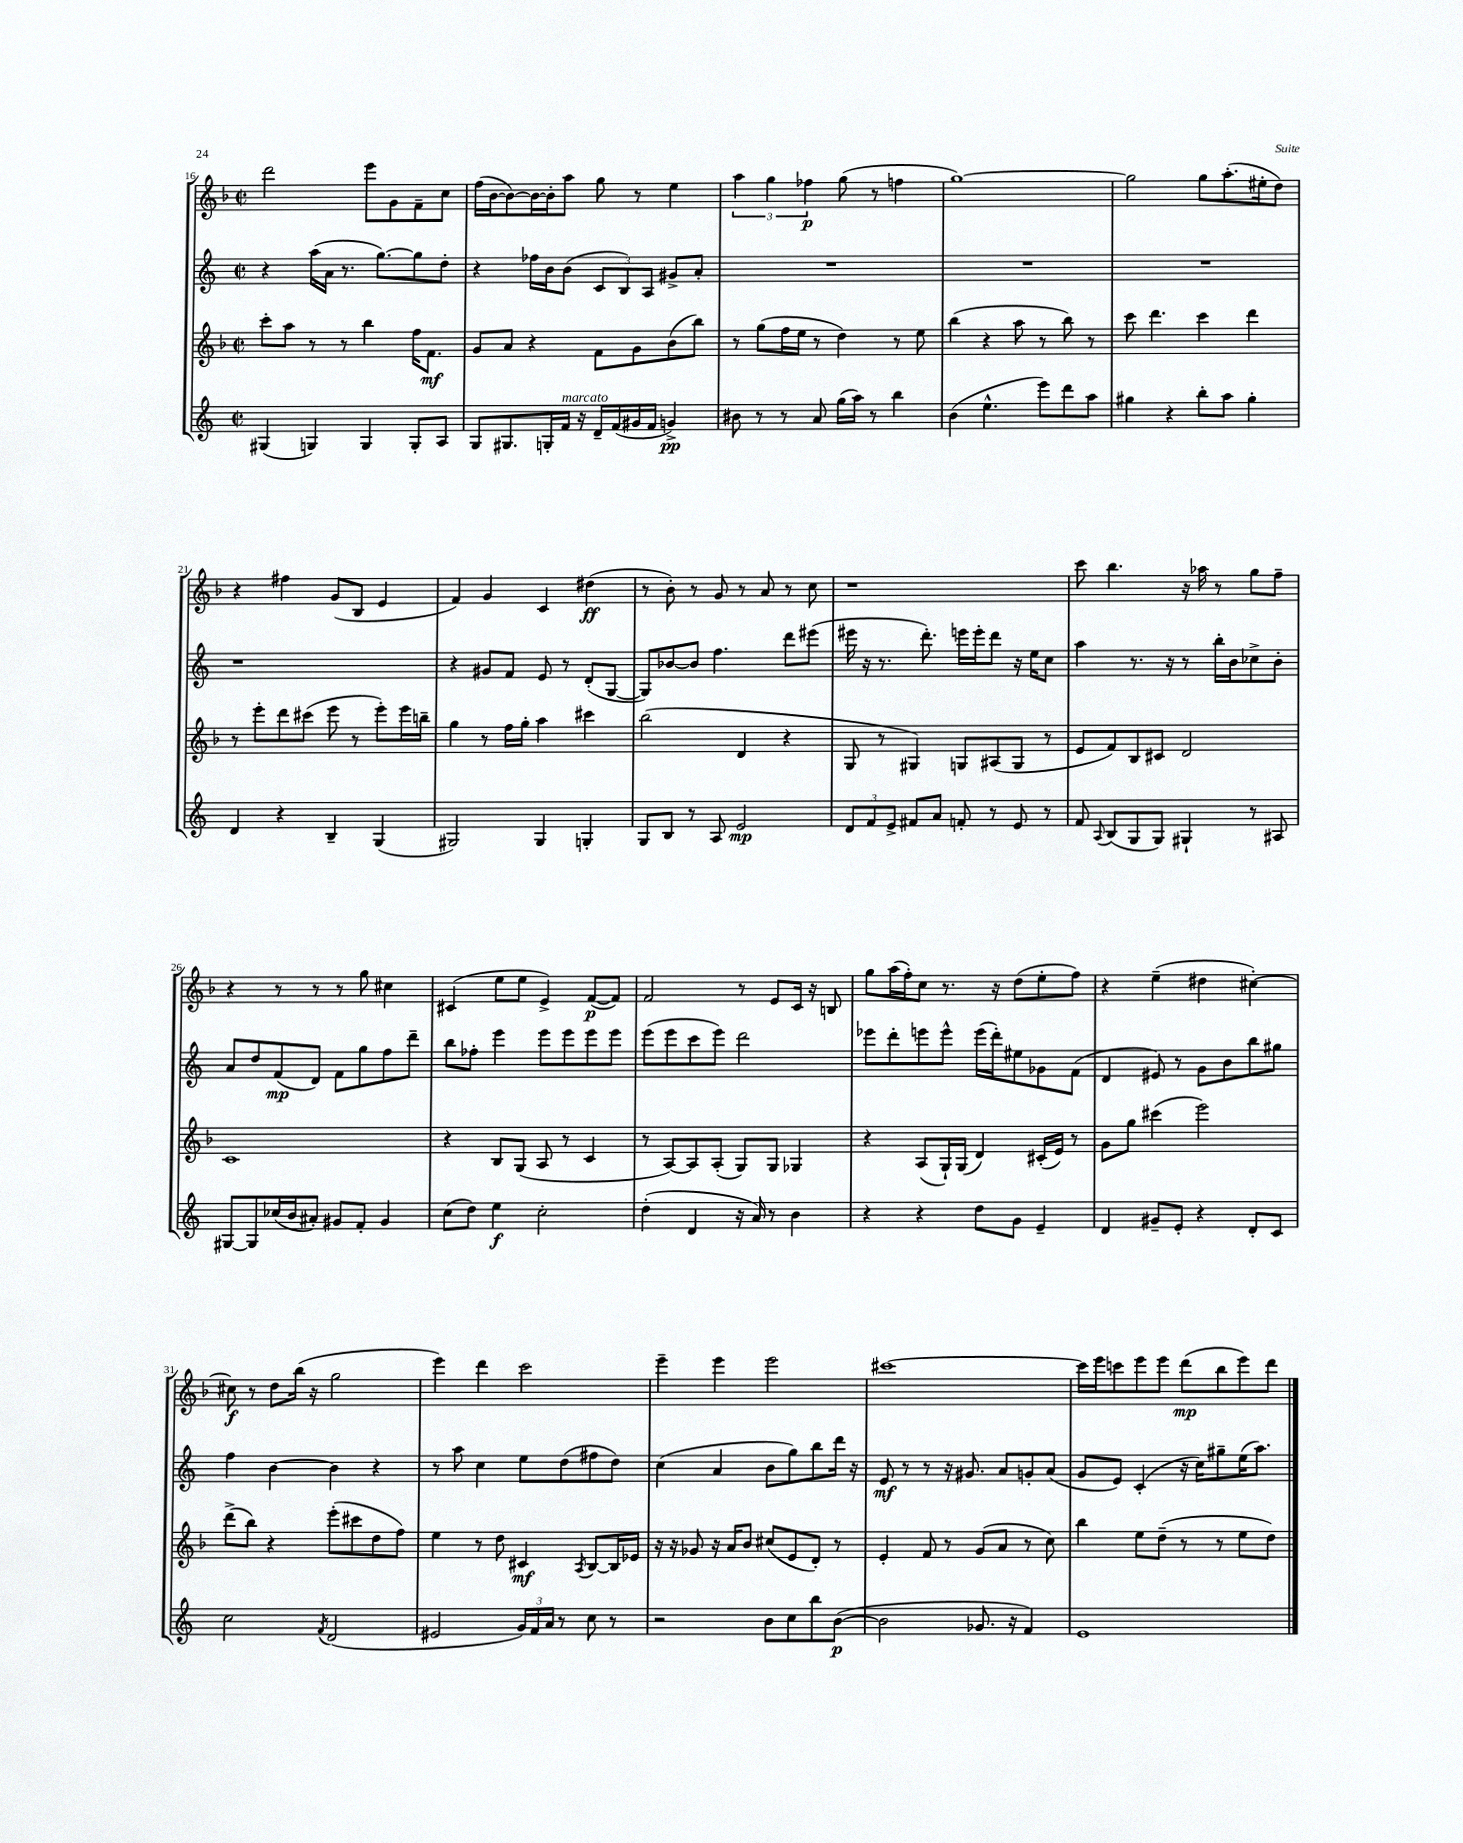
<<
\new StaffGroup <<
\new Staff = "s0" {
    \clef treble \key f \major \defaultTimeSignature \time 2/2
    \autoBeamOff d'''2 e'''8[ g'8 f'8-- c''8] |
    f''16[( bes'16~ bes'8~) bes'16~ bes'16-. a''8] g''8 r8 e''4 |
    \tuplet 3/2 { a''4 g''4 fes''4\p } g''8( r8 f''4 |
    g''1~) |
    g''2 g''8[ a''8.-.( eis''16-. d''8]) |
    r4 fis''4 g'8[( bes8] e'4 |
    f'4) g'4 c'4 dis''4\ff( |
    r8 bes'8-.) r8 g'8 r8 a'8 r8 c''8 |
    r1 |
    c'''8 bes''4. r16 aes''16 r8 g''8[ f''8]-- |
    r4 r8 r8 r8 g''8 cis''4 |
    cis'4( e''8[ e''8] e'4->) f'8[~\p( f'8]) |
    f'2 r8 e'8[ c'16] r16 b8 |
    g''8[ a''16( f''16-.) c''8] r8. r16 d''8[( e''8-. f''8]) |
    r4 e''4--( dis''4 cis''4~-.) |
    cis''8\f r8 d''8[ bes''16]( r16 g''2 |
    e'''4) d'''4 c'''2 |
    e'''4-- e'''4 e'''2 |
    cis'''1~ |
    cis'''16[ e'''16 c'''8 e'''8 e'''8] d'''8[\mp( bes''8 e'''8) d'''8] \bar "|." |
}
\new Staff = "s1" {
    \clef treble \key c \major \defaultTimeSignature \time 2/2
    \autoBeamOff r4 a''16[( a'16] r8. g''8.[~) g''8 d''8]-. |
    r4 fes''16[ b'16 b'8]( \tuplet 3/2 { c'8[ b8) a8] } gis'8[-> a'8]-. |
    R1 |
    R1 |
    R1 |
    r1 |
    r4 gis'8[ f'8] e'8 r8 d'8[-.( g8]~ |
    g8[) bes'8~ bes'8] f''4. d'''8[ eis'''8]( |
    eis'''16 r16 r8. d'''8.-.) e'''16[ e'''16-. d'''8] r16 e''16[ c''8] |
    a''4 r8. r16 r8 b''16[-. b'16 ces''8-> b'8]-. |
    a'8[ d''8 f'8\mp( d'8]) f'8[ g''8 f''8 d'''8]-- |
    b''8[ fes''8]-. e'''4 e'''8[ e'''8 e'''8 e'''8] |
    e'''8[( e'''8 c'''8 e'''8]) d'''2 |
    ees'''8[ d'''8-. e'''8 e'''8]-^ e'''16[( d'''16-.) eis''8 ges'8 f'8]( |
    d'4 eis'8) r8 g'8[ b'8 b''8 gis''8] |
    f''4 b'4~ b'4 r4 |
    r8 a''8 c''4 e''8[ d''8( fis''8 d''8]) |
    c''4( a'4 b'8[ g''8) b''8 d'''16] r16 |
    e'8\mf r8 r8 r16 gis'8. a'8[ g'8-. a'8]( |
    g'8[ e'8]) c'4-.( r16 c''16[) gis''8-- e''16( a''8.]) \bar "|." |
}
\new Staff = "s2" {
    \clef treble \key f \major \defaultTimeSignature \time 2/2
    \autoBeamOff c'''8[-. a''8] r8 r8 bes''4 f''16[ f'8.]\mf |
    g'8[ a'8] r4 f'8[ g'8 bes'8( bes''8]) |
    r8 g''8[( f''16 e''16] r8 d''4) r8 e''8 |
    bes''4( r4 a''8 r8 bes''8) r8 |
    c'''8 d'''4. c'''4 d'''4 |
    r8 e'''8[-. d'''8 cis'''8]( e'''8 r8 e'''8[-.) e'''16 b''16]-- |
    g''4 r8 f''16[ g''16]-. a''4 cis'''4 |
    bes''2( d'4 r4 |
    g8 r8 gis4) g8[ ais8( g8] r8 |
    e'8[ f'8) bes8 cis'8] d'2 |
    c'1 |
    r4 bes8[ g8]( a8 r8 c'4 |
    r8 a8[~) a8 a8]-.( g8[) g8] ges4 |
    r4 a8[( g16-!) g16]( d'4) cis'16[-.( e'16]) r8 |
    g'8[ g''8] cis'''4( e'''2) |
    d'''8[->( bes''8]) r4 e'''8[-.( cis'''8 d''8 f''8]) |
    e''4 r8 d''8 cis'4\mf \acciaccatura { a8 } bes8[~ bes16 ees'16] |
    r16 r16 ges'8 r16 a'16[ bes'8] cis''8[( e'8 d'8]-.) r8 |
    e'4-. f'8 r8 g'8[( a'8] r8 c''8) |
    bes''4 e''8[ d''8]--( r8 r8 e''8[ d''8]) \bar "|." |
}
\new Staff = "s3" {
    \clef treble \key c \major \defaultTimeSignature \time 2/2
    \autoBeamOff gis4( g4) g4 g8[-. a8] |
    g8[ gis8. g16-. f'16]^\markup { \italic "marcato" } r16 d'16[-- f'16( gis'16 f'16] g'4->\pp) |
    bis'8 r8 r8 a'8 g''16[( a''16]) r8 b''4 |
    b'4( e''4.-^ e'''8[) d'''8 a''8] |
    gis''4 r4 b''8[-. a''8] gis''4-. |
    d'4 r4 b4-- g4( |
    gis2) gis4 g4-. |
    g8[ b8] r8 a8 e'2\mp |
    \tuplet 3/2 { d'8[ f'8 e'8]-> } fis'8[ a'8] f'8-. r8 e'8 r8 |
    f'8 \appoggiatura { a8 } b8[( g8 g8]) gis4-! r8 ais8 |
    gis8[~ gis8 ces''16( b'16 ais'8]-.) gis'8[ f'8]-. gis'4 |
    c''8[( d''8]) e''4\f c''2-. |
    d''4-.( d'4 r16 a'16) r8 b'4 |
    r4 r4 d''8[ g'8] e'4-- |
    d'4 gis'8[-- e'8]-. r4 d'8[-. c'8] |
    c''2 \acciaccatura { f'8 } d'2( |
    eis'2 \tuplet 3/2 { g'16[) f'16 a'16] } r8 c''8 r8 |
    r2 b'8[ c''8 b''8 b'8]~\p( |
    b'2 ges'8. r16 f'4) |
    e'1 \bar "|." |
}
>>
>>
\layout { \context { \Score currentBarNumber = #16 } }
